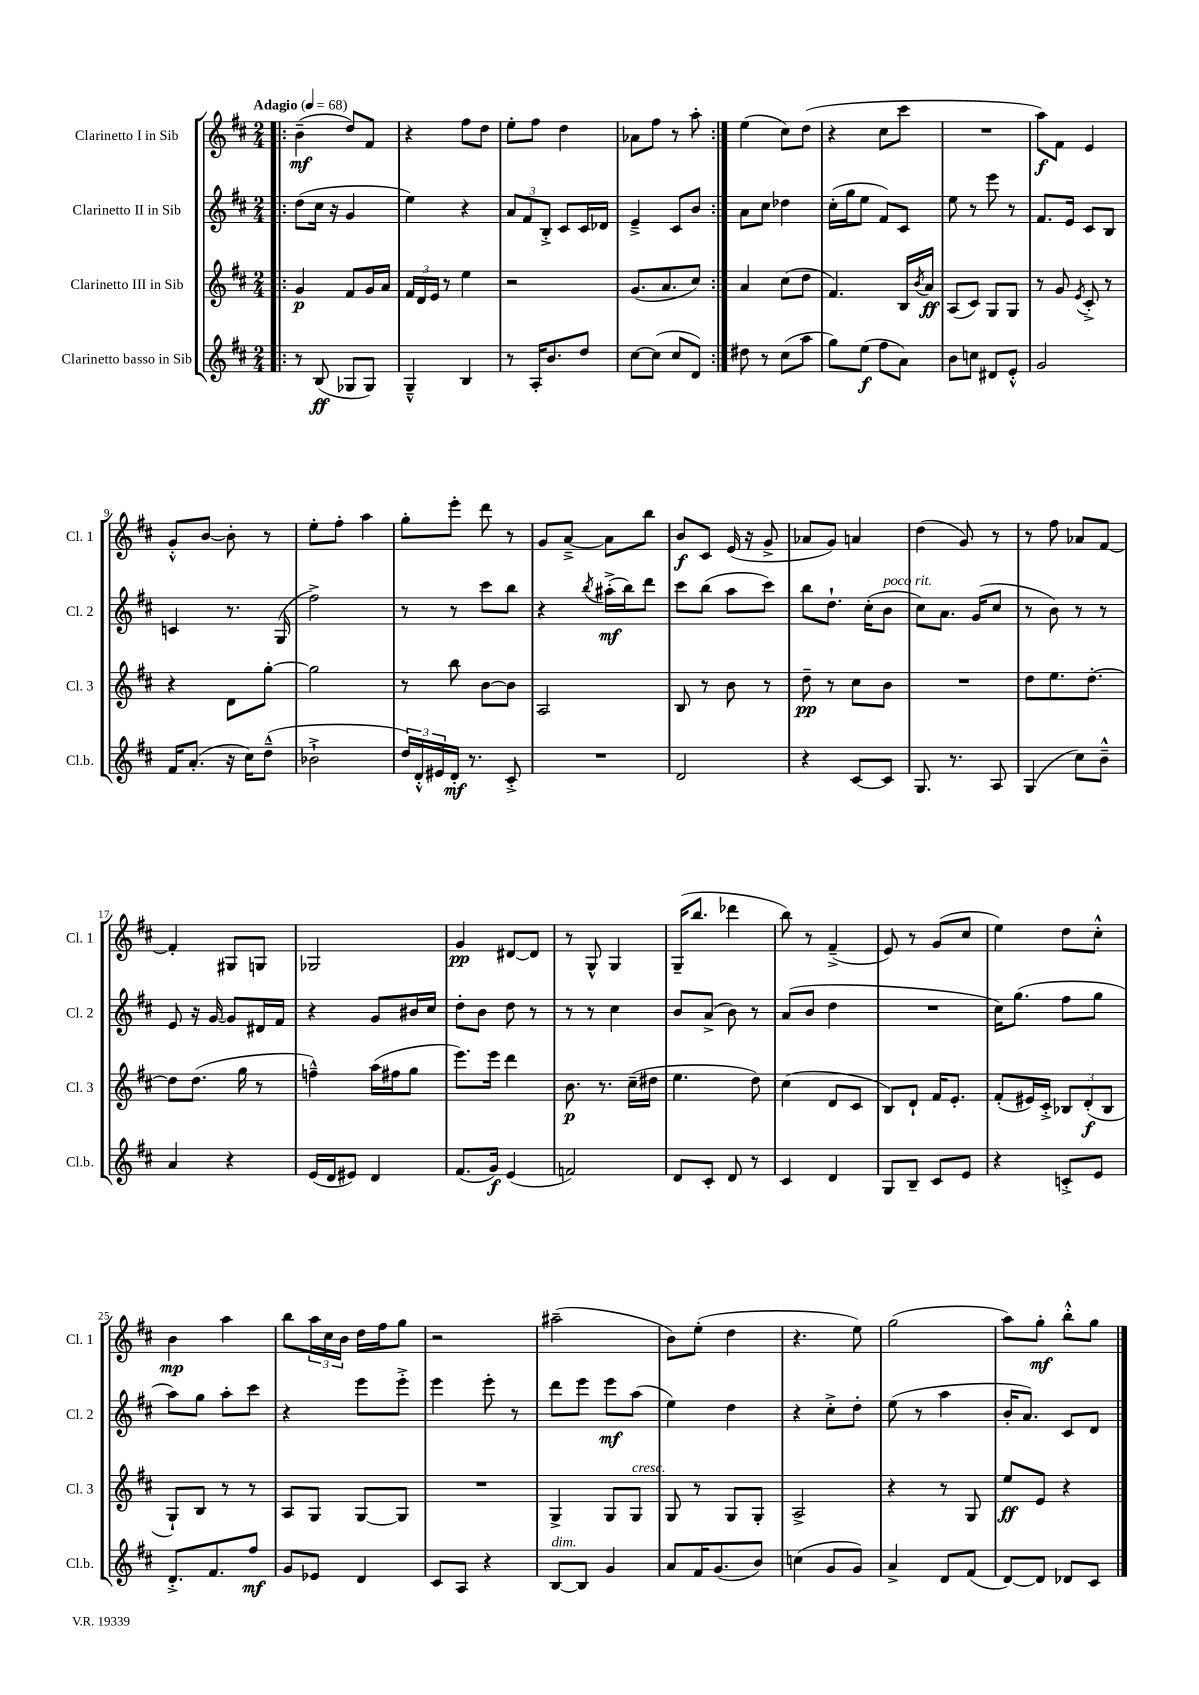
<<
\new StaffGroup <<
\new Staff = "s0" \with { instrumentName = "Clarinetto I in Sib" shortInstrumentName = "Cl. 1" } {
    \clef treble \key d \major \numericTimeSignature \time 2/4 \tempo "Adagio" 4 = 68
    \repeat volta 2 { \bar ".|:" b'4--\mf( d''8) fis'8 |
    r4 fis''8 d''8 |
    e''8-. fis''8 d''4 |
    aes'8 fis''8 r8 a''8-. | }
    e''4( cis''8) d''8( |
    r4 cis''8 cis'''8 |
    R2 |
    a''8\f) fis'8 e'4 |
    g'8-.-^ b'8~ b'8-. r8 |
    e''8-. fis''8-. a''4 |
    g''8-. e'''8-. d'''8 r8 |
    g'8 a'8~---> a'8 b''8 |
    b'8\f cis'8 e'16( r16 g'8-> |
    aes'8 g'8) a'4 |
    d''4( g'8) r8 |
    r8 fis''8 aes'8 fis'8~ |
    fis'4-. gis8 g8 |
    ges2 |
    g'4\pp dis'8~ dis'8 |
    r8 g8-^ g4 |
    g16--( b''8. des'''4 |
    b''8) r8 fis'4--->( |
    e'8) r8 g'8( cis''8 |
    e''4) d''8 cis''8-.-^ |
    b'4\mp a''4 |
    b''8 \tuplet 3/2 { a''16 cis''16 b'16 } d''16 fis''16 g''8 |
    r2 |
    ais''2--( |
    b'8) e''8-.( d''4 |
    r4. e''8) |
    g''2( |
    a''8) g''8-.\mf b''8-.-^ g''8 \bar "|." |
}
\new Staff = "s1" \with { instrumentName = "Clarinetto II in Sib" shortInstrumentName = "Cl. 2" } {
    \clef treble \key d \major \numericTimeSignature \time 2/4
    \repeat volta 2 { \bar ".|:" d''8( cis''16 r16 g'4 |
    e''4) r4 |
    \tuplet 3/2 { a'8 fis'8 b8-.-> } cis'8 cis'16 des'16 |
    e'4---> cis'8 b'8 | }
    a'8 cis''8 des''4 |
    cis''16-.( g''16 e''8 fis'8) cis'8 |
    e''8 r8 e'''8 r8 |
    fis'8. e'16 cis'8 b8 |
    c'4 r8. g16( |
    fis''2->) |
    r8 r8 cis'''8 b''8 |
    r4 \acciaccatura { b''8 } ais''16-.->\mf( b''16) d'''8 |
    cis'''8 b''8( a''8 cis'''8) |
    b''8 d''8.-! cis''16-.( b'8^\markup { \italic "poco rit." } |
    cis''8) a'8. g'16( cis''8 |
    r8 b'8) r8 r8 |
    e'8 r16 g'16~ g'8 dis'16 fis'16 |
    r4 g'8 bis'16 cis''16 |
    d''8-. b'8 d''8 r8 |
    r8 r8 cis''4 |
    b'8 a'8->( b'8) r8 |
    a'8( b'8 d''4 |
    R2 |
    cis''16) g''8.( fis''8 g''8 |
    a''8) g''8 a''8-. cis'''8 |
    r4 e'''8 e'''8-.-> |
    e'''4 e'''8-. r8 |
    d'''8 e'''8 e'''8\mf a''8( |
    e''4) d''4 |
    r4 cis''8-.-> d''8-. |
    e''8( r8 a''4 |
    b'16-. a'8.) cis'8 d'8 \bar "|." |
}
\new Staff = "s2" \with { instrumentName = "Clarinetto III in Sib" shortInstrumentName = "Cl. 3" } {
    \clef treble \key d \major \numericTimeSignature \time 2/4
    \repeat volta 2 { \bar ".|:" g'4\p fis'8 g'16 a'16 |
    \tuplet 3/2 { fis'16 d'16 e'16 } r8 e''4 |
    r2 |
    g'8.( a'8. cis''8) | }
    a'4 cis''8( d''8 |
    fis'4.) b16 \acciaccatura { b'8 } a'16\ff |
    a8( cis'8) g8 g8 |
    r8 g'8 \acciaccatura { e'8 } cis'8-.-> r8 |
    r4 d'8 g''8~-. |
    g''2 |
    r8 b''8 b'8~ b'8 |
    a2 |
    b8 r8 b'8 r8 |
    d''8--\pp r8 cis''8 b'8 |
    R2 |
    d''8 e''8. d''8.~-. |
    d''8 d''8.( g''16 r8 |
    f''4---^) a''16( fis''16 g''8 |
    e'''8.) e'''16 d'''4 |
    b'8.\p r8. cis''16--( dis''16 |
    e''4. d''8) |
    cis''4( d'8 cis'8 |
    b8) d'8-! fis'16 e'8.-. |
    fis'8-.( eis'16) cis'16-.-> \tuplet 3/2 { bes8 d'8-.\f( bes8 } |
    g8-!) b8 r8 r8 |
    a8 g8 g8~ g8 |
    R2 |
    g4-> g8 g8^\markup { \italic "cresc." } |
    g8 r8 g8 g8-. |
    a2-> |
    r4 r8 g8 |
    e''8\ff e'8 r4 \bar "|." |
}
\new Staff = "s3" \with { instrumentName = "Clarinetto basso in Sib" shortInstrumentName = "Cl.b." } {
    \clef treble \key d \major \numericTimeSignature \time 2/4
    \repeat volta 2 { \bar ".|:" r8 b8\ff( ges8 ges8) |
    g4---^ b4 |
    r8 a16-. b'8. d''8 |
    cis''8~ cis''8( cis''8 d'8) | }
    dis''8 r8 cis''8( a''8 |
    g''8) e''8\f( fis''8 a'8) |
    b'8 c''8 dis'8 e'8-.-^ |
    g'2 |
    fis'16 a'8.-.( r16 cis''16) d''8---^( |
    bes'2-!-> |
    \tuplet 3/2 { d''16) d'16-.-^ eis'16 } d'16-.\mf r8. cis'8-.-> |
    R2 |
    d'2 |
    r4 cis'8~ cis'8 |
    g8. r8. a8 |
    g4( cis''8) b'8---^ |
    a'4 r4 |
    e'16( d'16 eis'8) d'4 |
    fis'8.( g'16\f) e'4( |
    f'2) |
    d'8 cis'8-. d'8 r8 |
    cis'4 d'4 |
    g8 b8-- cis'8 e'8 |
    r4 c'8-.-> e'8 |
    d'8.-.-> fis'8. fis''8\mf |
    g'8 ees'8 d'4 |
    cis'8 a8 r4 |
    b8~^\markup { \italic "dim." } b8 g'4 |
    a'8 fis'16 g'8.( b'8) |
    c''4( g'8 g'8) |
    a'4-> d'8 fis'8( |
    d'8~) d'8 des'8 cis'8 \bar "|." |
}
>>
>>
